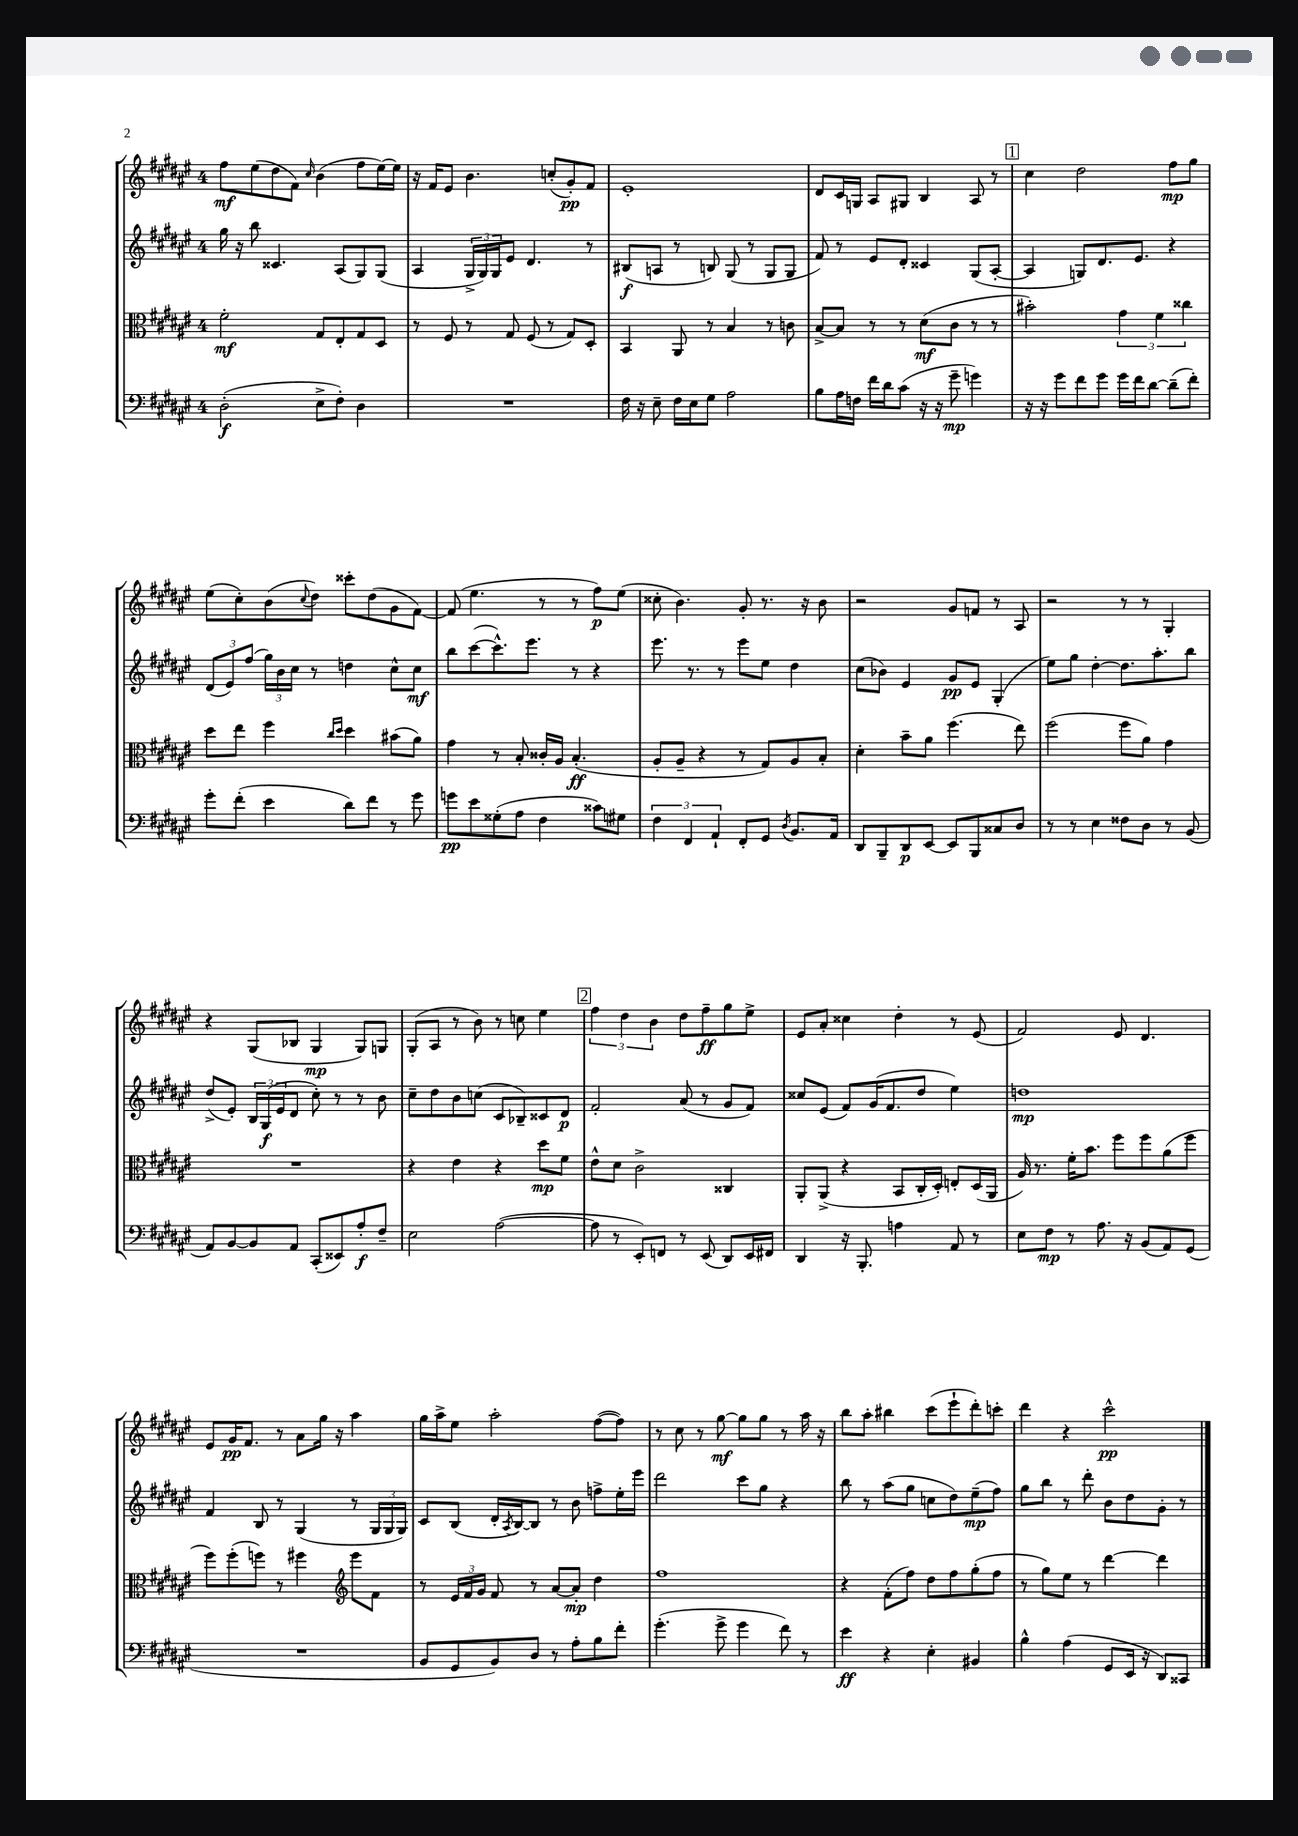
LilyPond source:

<<
\new StaffGroup <<
\new Staff = "s0" {
    \clef treble \key fis \major \once \override Staff.TimeSignature.style = #'single-digit \time 4/4
    fis''8\mf eis''8( dis''8 fis'8) \grace { cis''16 } b'4( fis''8 eis''16~) eis''16 |
    r16 fis'16 eis'8 b'4. c''8-.( gis'8-.\pp) fis'8 |
    eis'1-. |
    dis'8 cis'16 g16 ais8 gis8 b4 ais8 r8 |
    \mark \markup { \box "1" } cis''4 dis''2 fis''8\mp gis''8 |
    eis''8( cis''8-.) b'8( \appoggiatura { cis''8 } dis''8) cisis'''8-. dis''8( gis'8 fis'8~) |
    fis'8( eis''4. r8 r8 fis''8\p) eis''8( |
    cisis''8-. b'4.) gis'8-. r8. r16 b'8 |
    r2 gis'8 f'8 r8 ais8 |
    r2 r8 r8 gis4-. |
    r4 gis8( bes8 gis4\mp gis8) g8 |
    gis8-.( ais8 r8 b'8) r8 c''8 eis''4 |
    \mark \markup { \box "2" } \tuplet 3/2 { fis''4 dis''4 b'4 } dis''8 fis''8--\ff gis''8 eis''8-> |
    eis'8 ais'8-. cisis''4 dis''4-. r8 eis'8( |
    fis'2) eis'8 dis'4. |
    eis'8 gis'16\pp fis'8. r8 ais'8 gis''16 r16 ais''4 |
    gis''16 ais''16-> eis''8 ais''2-. fis''8~( fis''8) |
    r8 cis''8 r8 gis''8~\mf gis''8 gis''8 r8 ais''16 r16 |
    b''8 ais''8-. bis''4 cis'''8( eis'''8-! dis'''8-.) c'''8-. |
    dis'''4 r4 cis'''2-^\pp \bar "|." |
}
\new Staff = "s1" {
    \clef treble \key fis \major \once \override Staff.TimeSignature.style = #'single-digit \time 4/4
    gis''16 r16 b''8 cisis'4. ais8( gis8) gis8( |
    ais4 \tuplet 3/2 { gis16-> gis16) gis16 } eis'8 dis'4. r8 |
    bis8\f( a8 r8 b8) gis8( r8 gis8 gis8 |
    fis'8) r8 eis'8 dis'8-. cisis'4 gis8( ais8~-. |
    \mark \markup { \box "1" } ais4 g8) dis'8. eis'8. r4 |
    \tuplet 3/2 { dis'8( eis'8) fis''8( } \tuplet 3/2 { gis''16) b'16 cis''16 } r8 d''4 cis''8-^ cis''8\mf |
    b''8 cis'''8~( cis'''8.-^) eis'''8. r8 r4 |
    eis'''8. r8. r8 eis'''8 eis''8 dis''4 |
    cis''8( bes'8) eis'4 gis'8\pp eis'8 gis4-.( |
    eis''8) gis''8 dis''4~-. dis''8. ais''8.-. b''8 |
    dis''8->( eis'8-.) \tuplet 3/2 { b16 gis16\f( eis'16 } dis'8 cis''8-.) r8 r8 b'8 |
    cis''8-- dis''8 b'8 c''8( cis'8 bes8--) cisis'8 dis'8\p |
    \mark \markup { \box "2" } fis'2-. ais'8( r8 gis'8 fis'8) |
    cisis''8 eis'8( fis'8) gis'16( fis'8. dis''8 eis''4) |
    d''1\mp |
    fis'4 b8 r8 gis4( r8 \tuplet 3/2 { gis16 gis16 gis16) } |
    cis'8 b8( dis'16-. \acciaccatura { ais8 } b16~) b8 r8 b'8 f''8-> eis''16-. eis'''16 |
    dis'''2 cis'''8 gis''8 r4 |
    b''8 r8 ais''8( gis''8 c''8 dis''8) eis''8--\mp( fis''8) |
    gis''8 b''8 r8 dis'''8-. b'8 dis''8 gis'8-. r8 \bar "|." |
}
\new Staff = "s2" {
    \clef alto \key fis \major \once \override Staff.TimeSignature.style = #'single-digit \time 4/4
    fis'2-.\mf gis8 eis8-. gis8 dis8 |
    r8 fis8 r8 gis8 fis8( r8 gis8) dis8-. |
    b,4 ais,8 r8 b4 r8 c'8 |
    b8~-> b8 r8 r8 dis'8\mf( cis'8 r8 r8 |
    \mark \markup { \box "1" } bis'2-.) \tuplet 3/2 { gis'4 fis'4 cisis''4 } |
    dis''8 eis''8 fis''4 \grace { cis''16 dis''16 } dis''4 bis'8( ais'8) |
    gis'4 r8 b8-. cisis'16-. ais16 b4.-.\ff( |
    ais8-. ais8-- r4 r8 gis8) ais8 b8-. |
    dis'4-. b'8-- ais'8 fis''4.( eis''8) |
    fis''2( fis''8 ais'8) gis'4 |
    R1 |
    r4 eis'4 r4 dis''8\mp fis'8 |
    \mark \markup { \box "2" } eis'8-^ dis'8 cis'2-> cisis4 |
    ais,8-. ais,8->( r4 b,8 cis16-. dis16-.) e8-. dis16( ais,16 |
    ais16) r8. fis'16-. b'8. fis''8 fis''8 ais'8( fis''8 |
    fis''8) fis''8-.( f''8) r8 fis''4 \clef treble eis'''8 fis'8 |
    r8 \tuplet 3/2 { eis'16 fis'16 gis'16 } fis'8 r8 ais'8~ ais'8-.\mp dis''4 |
    fis''1 |
    r4 fis'8-.( fis''8) dis''8 fis''8 gis''8-.( fis''8 |
    r8 gis''8) eis''8 r8 dis'''4~ dis'''4 \bar "|." |
}
\new Staff = "s3" {
    \clef bass \key fis \major \once \override Staff.TimeSignature.style = #'single-digit \time 4/4
    dis2-.\f( eis8-> fis8-.) dis4 |
    R1 |
    fis16 r16 eis8-- fis16 eis16 gis8 ais2 |
    b8 ais16 f16 fis'16 dis'16 cis'8( r16 r16 gis'8--\mp g'4) |
    \mark \markup { \box "1" } r16 r16 gis'8 fis'8 gis'8 gis'16 fis'16 dis'8~ dis'8--( fis'8-.) |
    gis'8-. fis'8-.( eis'4 dis'8) fis'8 r8 gis'8 |
    g'8\pp eis'8 gisis8-.( ais8 fis4 cisis'8) gis8 |
    \tuplet 3/2 { fis4 fis,4 ais,4-! } fis,8-. gis,8 \acciaccatura { dis8 } b,8. ais,16 |
    dis,8 b,,8-- dis,8\p eis,8~ eis,8 b,,8 cisis8 dis8 |
    r8 r8 eis4 fisis8 dis8 r8 b,8( |
    ais,8) b,8~ b,8 ais,8 cis,8-.( eisis,8) ais8-.\f fis8-- |
    eis2 ais2~( |
    \mark \markup { \box "2" } ais8 r8 eis,8-.) f,8 r8 eis,8( dis,8) eis,16 fis,16 |
    dis,4 r16 b,,8.-. a4 ais,8 r8 |
    eis8 fis8\mp r8 ais8. r16 b,8( ais,8) gis,8( |
    R1 |
    b,8 gis,8 b,8) dis8 r8 ais8-. b8 fis'8-. |
    gis'4.-.( gis'8-> gis'4 fis'8) r8 |
    eis'4\ff r4 eis4-. bis,4 |
    b4-^ ais4( gis,8 eis,16 r16 dis,8) cisis,8 \bar "|." |
}
>>
>>
\layout { \context { \Score \remove "Bar_number_engraver" } }
